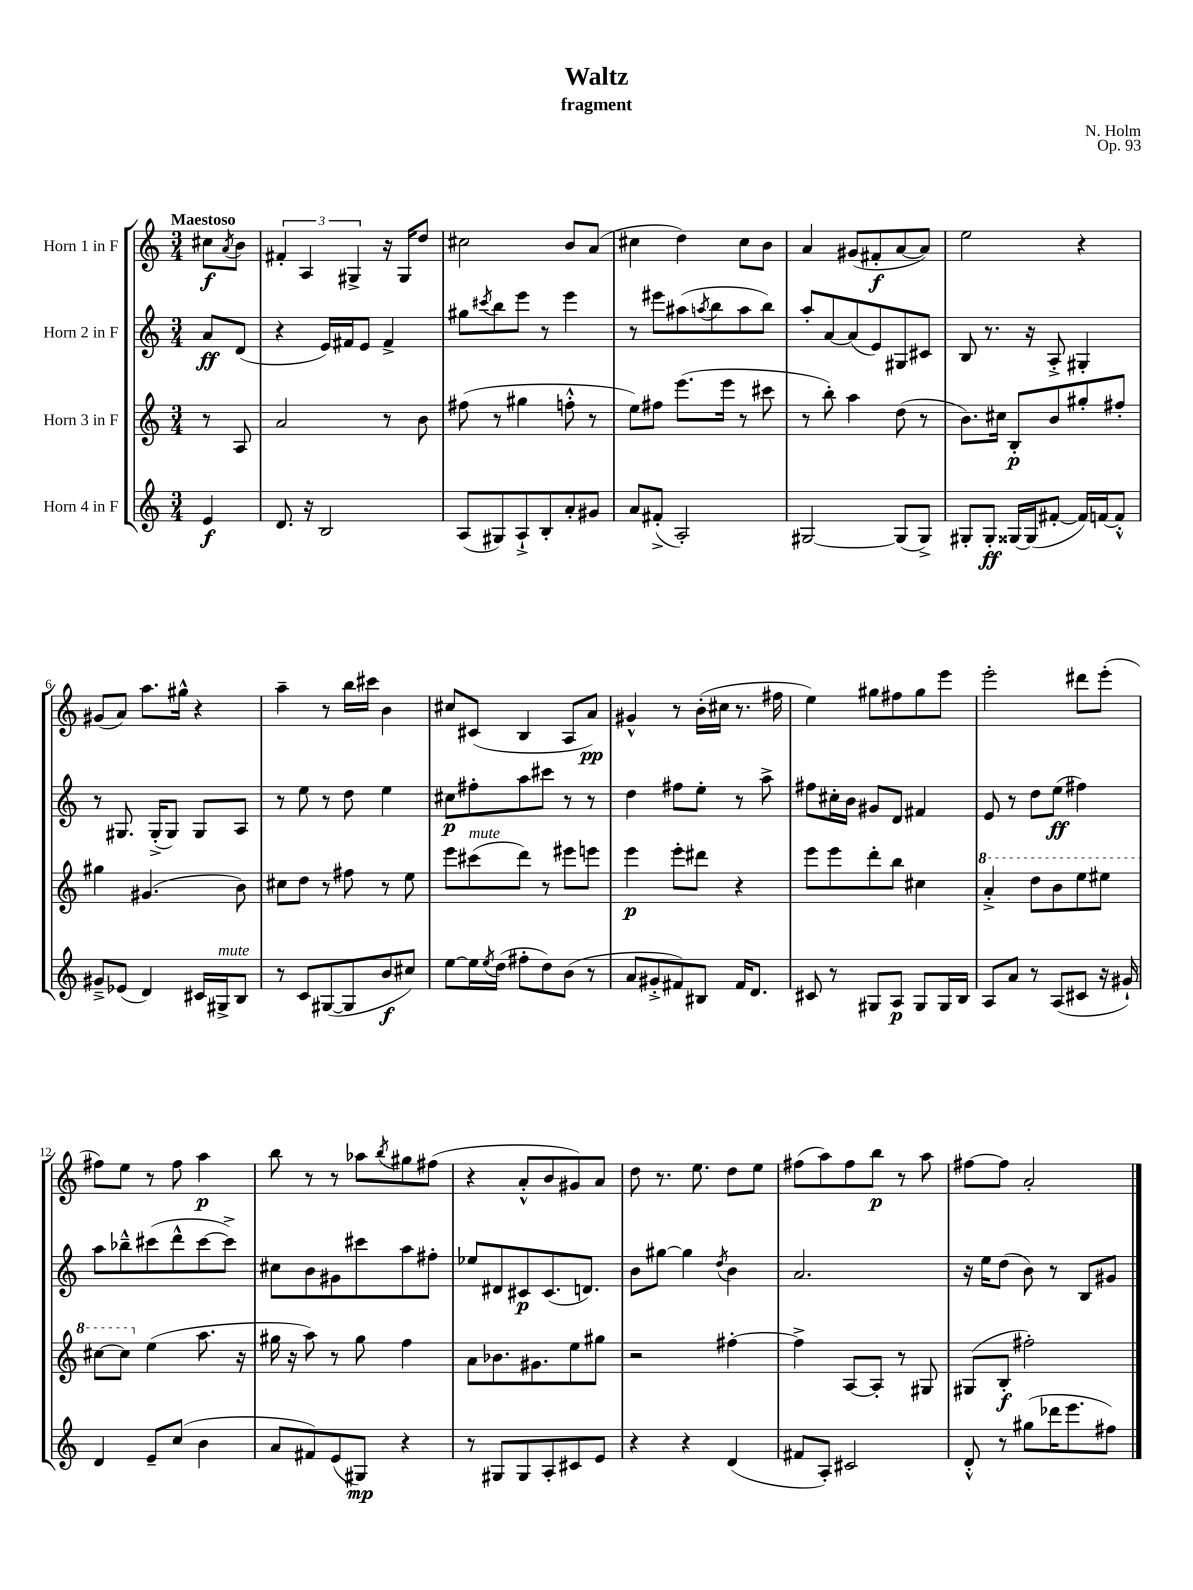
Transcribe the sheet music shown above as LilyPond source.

\header { title = "Waltz" composer = "N. Holm" subtitle = "fragment" opus = "Op. 93" }
<<
\new StaffGroup <<
\new Staff = "s0" \with { instrumentName = "Horn 1 in F" } {
    \clef treble \key c \major \numericTimeSignature \time 3/4 \partial 4 \tempo "Maestoso"
    cis''8\f \acciaccatura { a'8 } b'8 |
    \tuplet 3/2 { fis'4-. a4 gis4-> } r16 gis16 d''8 |
    cis''2 b'8 a'8( |
    cis''4 d''4) cis''8 b'8 |
    a'4 gis'8( fis'8-.\f a'8~ a'8) |
    e''2 r4 |
    gis'8( a'8) a''8. gis''16-^ r4 |
    a''4-- r8 b''16 cis'''16 b'4 |
    cis''8 cis'8( b4 a8 a'8\pp) |
    gis'4-^ r8 b'16-.( cis''16 r8. fis''16 |
    e''4) gis''8 fis''8 gis''8 e'''8 |
    e'''2-. dis'''8 e'''8-.( |
    fis''8) e''8 r8 fis''8 a''4\p |
    b''8 r8 r8 aes''8 \acciaccatura { b''8 } gis''8 fis''8( |
    r4 a'8-.-^ b'8 gis'8) a'8 |
    d''8 r8. e''8. d''8 e''8 |
    fis''8( a''8) fis''8 b''8\p r8 a''8 |
    fis''8~ fis''8 a'2-. \bar "|." |
}
\new Staff = "s1" \with { instrumentName = "Horn 2 in F" } {
    \clef treble \key c \major \numericTimeSignature \time 3/4 \partial 4
    a'8\ff d'8( |
    r4 e'16) fis'16 e'8 fis'4-> |
    gis''8 \acciaccatura { cis'''8 } b''8 e'''8 r8 e'''4 |
    r8 eis'''8 ais''8( \acciaccatura { a''8 } b''8 a''8 b''8) |
    a''8-. a'8~ a'8( e'8) gis8 cis'8 |
    b8 r8. r16 a8-.-> gis4-. |
    r8 gis8. gis16-.->( gis8) gis8 a8 |
    r8 e''8 r8 d''8 e''4 |
    cis''8\p fis''8-. a''8 cis'''8 r8 r8 |
    d''4 fis''8 e''8-. r8 a''8-> |
    fis''8 cis''16-. b'16 gis'8 d'8 fis'4 |
    e'8 r8 d''8 e''8\ff( fis''4) |
    a''8 bes''8---^ cis'''8( d'''8-^ cis'''8~ cis'''8->) |
    cis''8 b'8 gis'8 cis'''8 a''8 fis''8-. |
    ees''8 dis'8 cis'8\p cis'8.( d'8.) |
    b'8 gis''8~ gis''4 \acciaccatura { d''8 } b'4 |
    a'2. |
    r16 e''16 d''8( b'8) r8 b8 gis'8 \bar "|." |
}
\new Staff = "s2" \with { instrumentName = "Horn 3 in F" } {
    \clef treble \key c \major \numericTimeSignature \time 3/4 \partial 4
    r8 a8 |
    a'2 r8 b'8 |
    fis''8( r8 gis''4 f''8-.-^ r8 |
    e''8) fis''8 e'''8.( e'''16 r8 cis'''8 |
    r8 b''8-.) a''4 d''8( r8 |
    b'8.) cis''16 b8-.\p b'8 gis''8-. fis''8-. |
    gis''4 gis'4.( b'8) |
    cis''8 d''8 r8 fis''8 r8 e''8 |
    e'''8 cis'''8^\markup { \italic "mute" }( d'''8) r8 eis'''8 e'''8 |
    e'''4\p e'''8-. dis'''8 r4 |
    e'''8 e'''8 d'''8-. b''8 cis''4 |
    \ottava #1 a''4-.-> d'''8 b''8 e'''8 eis'''8 |
    cis'''8~ cis'''8 \ottava #0 e''4( a''8. r16 |
    gis''16 r16 a''8) r8 gis''8 f''4 |
    a'8 bes'8. gis'8. e''8 gis''8 |
    r2 fis''4~-. |
    fis''4-> a8~ a8-. r8 gis8 |
    gis8( b8-.\f fis''2-.) \bar "|." |
}
\new Staff = "s3" \with { instrumentName = "Horn 4 in F" } {
    \clef treble \key c \major \numericTimeSignature \time 3/4 \partial 4
    e'4\f |
    d'8. r16 b2 |
    a8( gis8) a8-!-> b8-. a'8-. gis'8 |
    a'8 fis'8-.->( a2-.) |
    gis2~ gis8( gis8->) |
    gis8-. gis8-.\ff gisis16~ gisis16( fis'8~-. fis'16) f'16~ f'8-.-^ |
    gis'8---> ees'8( d'4) cis'16 gis16->^\markup { \italic "mute" } b8 |
    r8 c'8 gis8~( gis8 b'8\f cis''8) |
    e''8~ e''16 \acciaccatura { e''8 } d''16( fis''8-. d''8) b'8( r8 |
    a'8 gis'8-.-> fis'8) bis8 fis'16 d'8. |
    cis'8 r8 gis8 a8\p gis8 gis16 b16 |
    a8 a'8 r8 a8( cis'8 r16 gis'16-!) |
    d'4 e'8-- c''8( b'4 |
    a'8 fis'8) e'8( gis8\mp) r4 |
    r8 gis8 gis8 a8-. cis'8 e'8 |
    r4 r4 d'4( |
    fis'8 a8-.) cis'2 |
    d'8-.-^ r8 gis''8( des'''16 e'''8. fis''8) \bar "|." |
}
>>
>>
